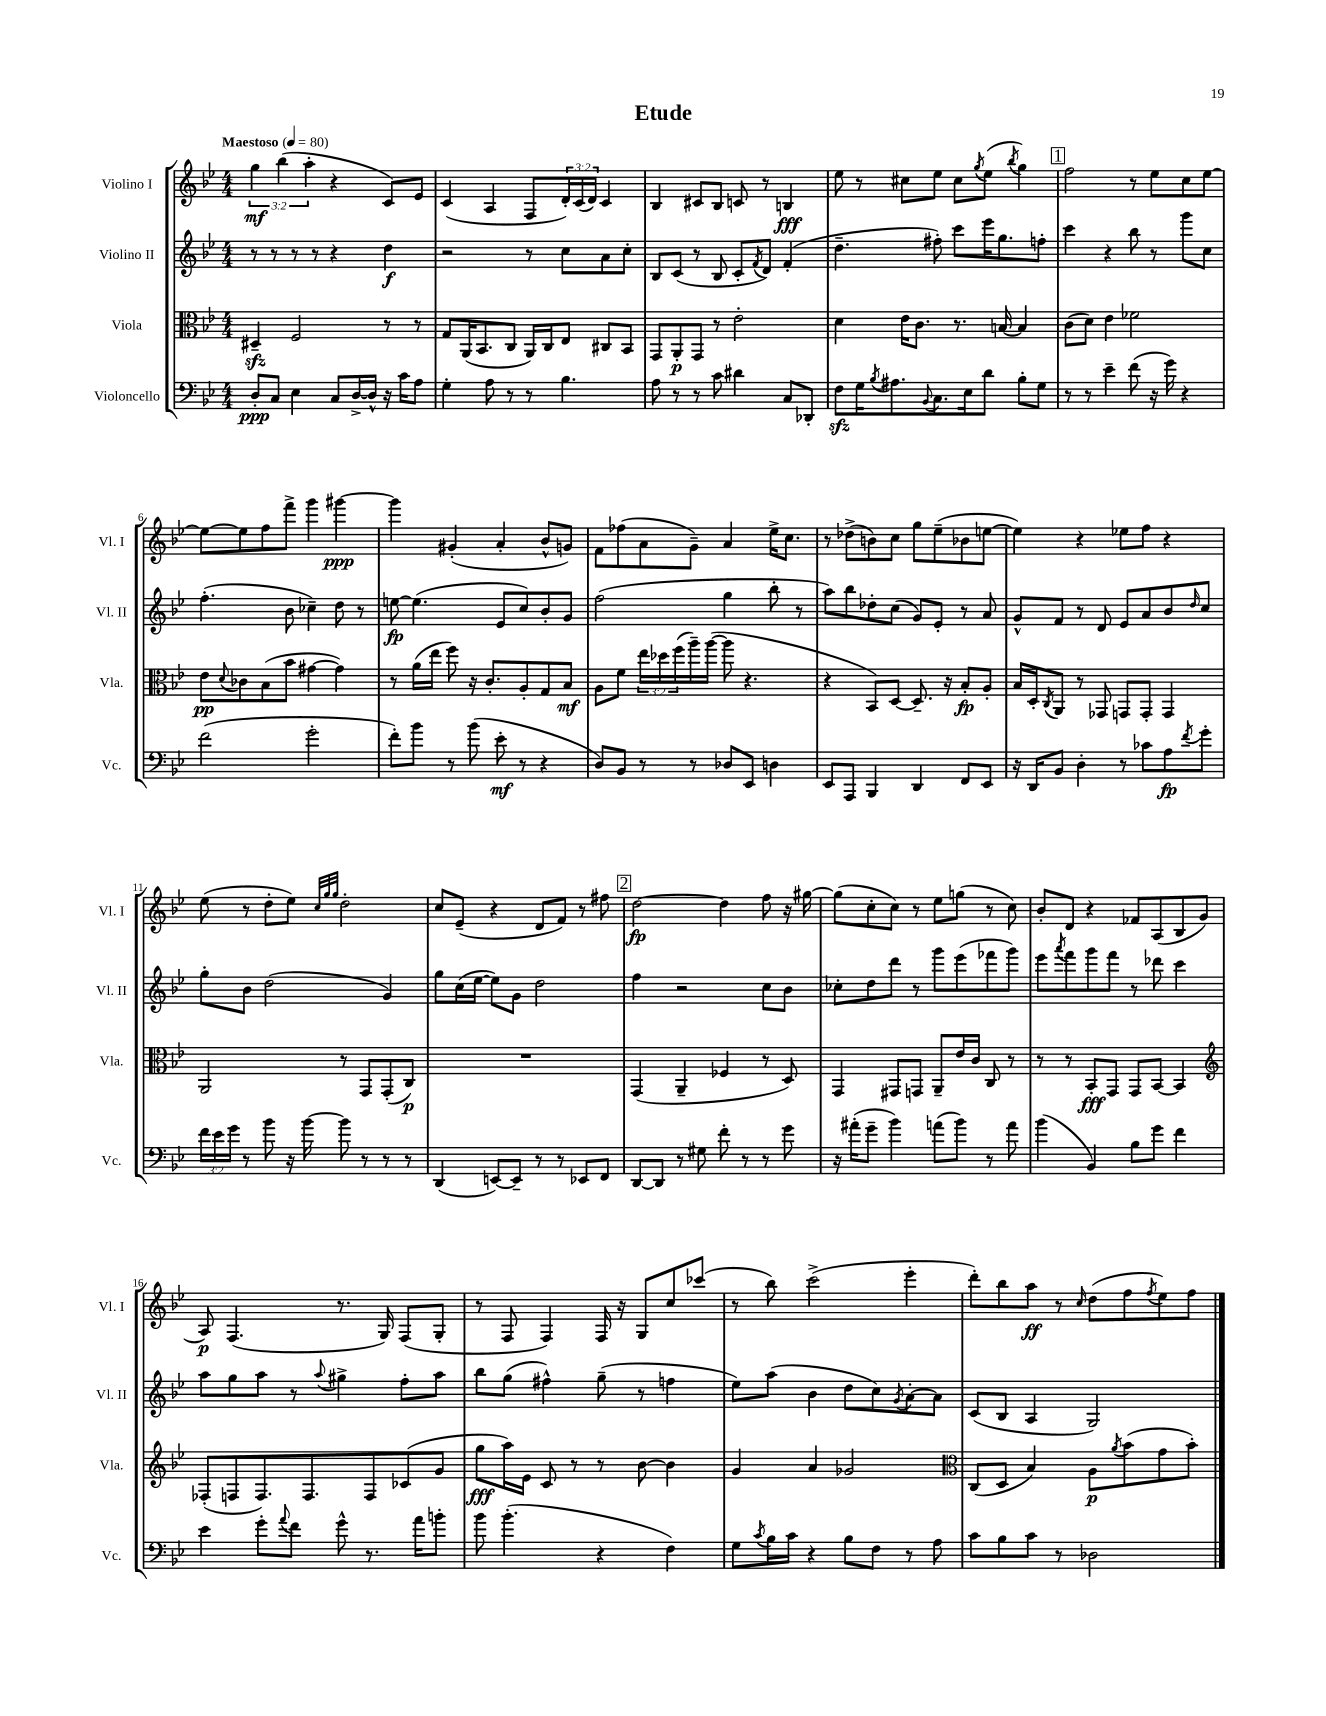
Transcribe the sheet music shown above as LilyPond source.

\header { title = "Etude" }
<<
\new StaffGroup <<
\new Staff = "s0" \with { instrumentName = "Violino I" shortInstrumentName = "Vl. I" } {
    \clef treble \key bes \major \numericTimeSignature \time 4/4 \override Staff.TupletNumber.text = #tuplet-number::calc-fraction-text \tempo "Maestoso" 4 = 80
    \tuplet 3/2 { g''4\mf bes''4( a''4-. } r4 c'8) ees'8 |
    c'4( a4 f8 \tuplet 3/2 { d'16-.) c'16( d'16) } c'4 |
    bes4 cis'8 bes8 c'8 r8 b4\fff |
    ees''8 r8 cis''8 ees''8 cis''8 \acciaccatura { g''8 } ees''8( \acciaccatura { bes''8 } g''4) |
    \mark \markup { \box "1" } f''2 r8 ees''8 c''8 ees''8~ |
    ees''8~ ees''8 f''8 f'''8-> g'''4 gis'''4~\ppp |
    gis'''4 gis'4-.( a'4-. bes'8-^ g'8) |
    f'8 fes''8( a'8 g'8--) a'4 ees''16-> c''8. |
    r8 des''8->( b'8) c''8 g''8 ees''8--( bes'8 e''8~ |
    e''4) r4 ees''8 f''8 r4 |
    ees''8( r8 d''8-. ees''8) \grace { c''32 g''32 g''32 } d''2-. |
    c''8 ees'8--( r4 d'8 f'8) r8 fis''8 |
    \mark \markup { \box "2" } d''2~\fp d''4 f''8 r16 gis''16~ |
    gis''8( c''8-. c''8) r8 ees''8 g''8( r8 c''8) |
    bes'8-. d'8 r4 fes'8 a8( bes8 g'8 |
    a8\p) f4.( r8. g16) f8( g8-. |
    r8 f8 f4) f16 r16 g8 c''8 ces'''8( |
    r8 bes''8) c'''2->( ees'''4-. |
    d'''8-.) bes''8 a''8\ff r8 \grace { c''16 } d''8( f''8 \acciaccatura { f''8 } ees''8) f''8 \bar "|." |
}
\new Staff = "s1" \with { instrumentName = "Violino II" shortInstrumentName = "Vl. II" } {
    \clef treble \key bes \major \numericTimeSignature \time 4/4
    r8 r8 r8 r8 r4 d''4\f |
    r2 r8 c''8 a'8 c''8-. |
    bes8 c'8( r8 bes8 c'8-. \acciaccatura { f'8 } d'8) f'4-.( |
    d''4.-- fis''8-.) c'''8 ees'''16 g''8. f''8-. |
    \mark \markup { \box "1" } c'''4 r4 bes''8 r8 g'''8 c''8 |
    f''4.-.( bes'8 ces''4--) d''8 r8 |
    e''8~\fp e''4.( ees'8 c''8) bes'8-. g'8 |
    f''2( g''4 bes''8-. r8 |
    a''8) bes''8 des''8-. c''8( g'8) ees'8-. r8 a'8 |
    g'8-^ f'8 r8 d'8 ees'8 a'8 bes'8 \grace { d''16 } c''8 |
    g''8-. bes'8 d''2( g'4) |
    g''8 c''16( ees''16~ ees''8) g'8 d''2 |
    \mark \markup { \box "2" } f''4 r2 c''8 bes'8 |
    ces''8-. d''8 d'''8 r8 g'''8 ees'''8( fes'''8 g'''8) |
    ees'''8 \acciaccatura { a'''8 } f'''8 g'''8 f'''8 r8 des'''8 c'''4 |
    a''8 g''8 a''8 r8 \appoggiatura { a''8 } gis''4-> f''8-. a''8 |
    bes''8 g''8( fis''4-^) g''8--( r8 f''4 |
    ees''8) a''8( bes'4 d''8 c''8) \acciaccatura { g'8 } a'8~-. a'8 |
    c'8( bes8 a4 g2) \bar "|." |
}
\new Staff = "s2" \with { instrumentName = "Viola" shortInstrumentName = "Vla." } {
    \clef alto \key bes \major \numericTimeSignature \time 4/4 \override Staff.TupletNumber.text = #tuplet-number::calc-fraction-text
    dis4--\sfz f2 r8 r8 |
    g8 a,16( bes,8. c8 a,16) c16 ees8 cis8 bes,8 |
    g,8 a,8-.\p g,8 r8 ees'2-. |
    d'4 ees'16 c'8. r8. b16~ b4 |
    \mark \markup { \box "1" } c'8( d'8) ees'4 fes'2 |
    ees'8\pp \appoggiatura { d'8 } ces'8 bes8( bes'8 gis'4~ gis'4) |
    r8 a'16( ees''16 f''8) r16 c'8.-. a8-. g8 bes8\mf |
    a8 f'8 \tuplet 3/2 { ees''16 des''16 f''16( } a''16--) a''16~( a''8 r4. |
    r4 bes,8) d8~ d8.-- r16 bes8-.\fp a8-. |
    bes16 d16-. \acciaccatura { c8 } a,8 r8 ges,8 g,8 g,8-. g,4 |
    a,2 r8 g,8 g,8-.( c8\p) |
    R1 |
    \mark \markup { \box "2" } g,4( a,4-- fes4 r8 d8) |
    g,4 gis,8 g,8 a,8-- ees'16 c'16 c8 r8 |
    r8 r8 bes,8-.\fff g,8 g,8 bes,8~ bes,4 |
    \clef treble fes8-.( f8 f8.) f8. f8 ces'8( g'8 |
    g''8\fff a''16) ees'16 c'8 r8 r8 bes'8~ bes'4 |
    g'4 a'4 ges'2 |
    \clef alto c8( d8 bes4) a8\p \acciaccatura { a'8 } bes'8( g'8 bes'8-.) \bar "|." |
}
\new Staff = "s3" \with { instrumentName = "Violoncello" shortInstrumentName = "Vc." } {
    \clef bass \key bes \major \numericTimeSignature \time 4/4 \override Staff.TupletNumber.text = #tuplet-number::calc-fraction-text
    d8-.\ppp c8 ees4 c8 d16~-> d16-^ r16 c'16 a8 |
    g4-. a8 r8 r8 bes4. |
    a8 r8 r8 c'8 dis'4 c8 des,8-. |
    f8\sfz g16 \acciaccatura { bes8 } ais8. \appoggiatura { bes,8 } c8. ees16 d'8 bes8-. g8 |
    \mark \markup { \box "1" } r8 r8 ees'4-- f'8( r16 g'16) r4 |
    f'2( g'2-. |
    f'8-.) bes'8 r8 bes'8( ees'8-.\mf r8 r4 |
    d8) bes,8 r8 r8 des8 ees,8 d4 |
    ees,8 a,,8 bes,,4 d,4 f,8 ees,8 |
    r16 d,16 bes,8 d4-. r8 ces'8 a8\fp \acciaccatura { f'8 } g'8-. |
    \tuplet 3/2 { f'16 ees'16 g'16 } r8 bes'8 r16 bes'16~ bes'8 r8 r8 r8 |
    d,4( e,8~) e,8-- r8 r8 ees,8 f,8 |
    \mark \markup { \box "2" } d,8~ d,8 r8 gis8 f'8-. r8 r8 g'8 |
    r16 ais'16-.( g'8-- bes'4) a'8( bes'8) r8 a'8 |
    bes'4( bes,4) bes8 g'8 f'4 |
    ees'4 g'8-. \appoggiatura { a'8 } f'8 g'8-^ r8. a'16 b'8-. |
    bes'8 bes'4.-.( r4 f4) |
    g8 \acciaccatura { c'8 } bes16 c'16 r4 bes8 f8 r8 a8 |
    c'8 bes8 c'8 r8 des2 \bar "|." |
}
>>
>>
